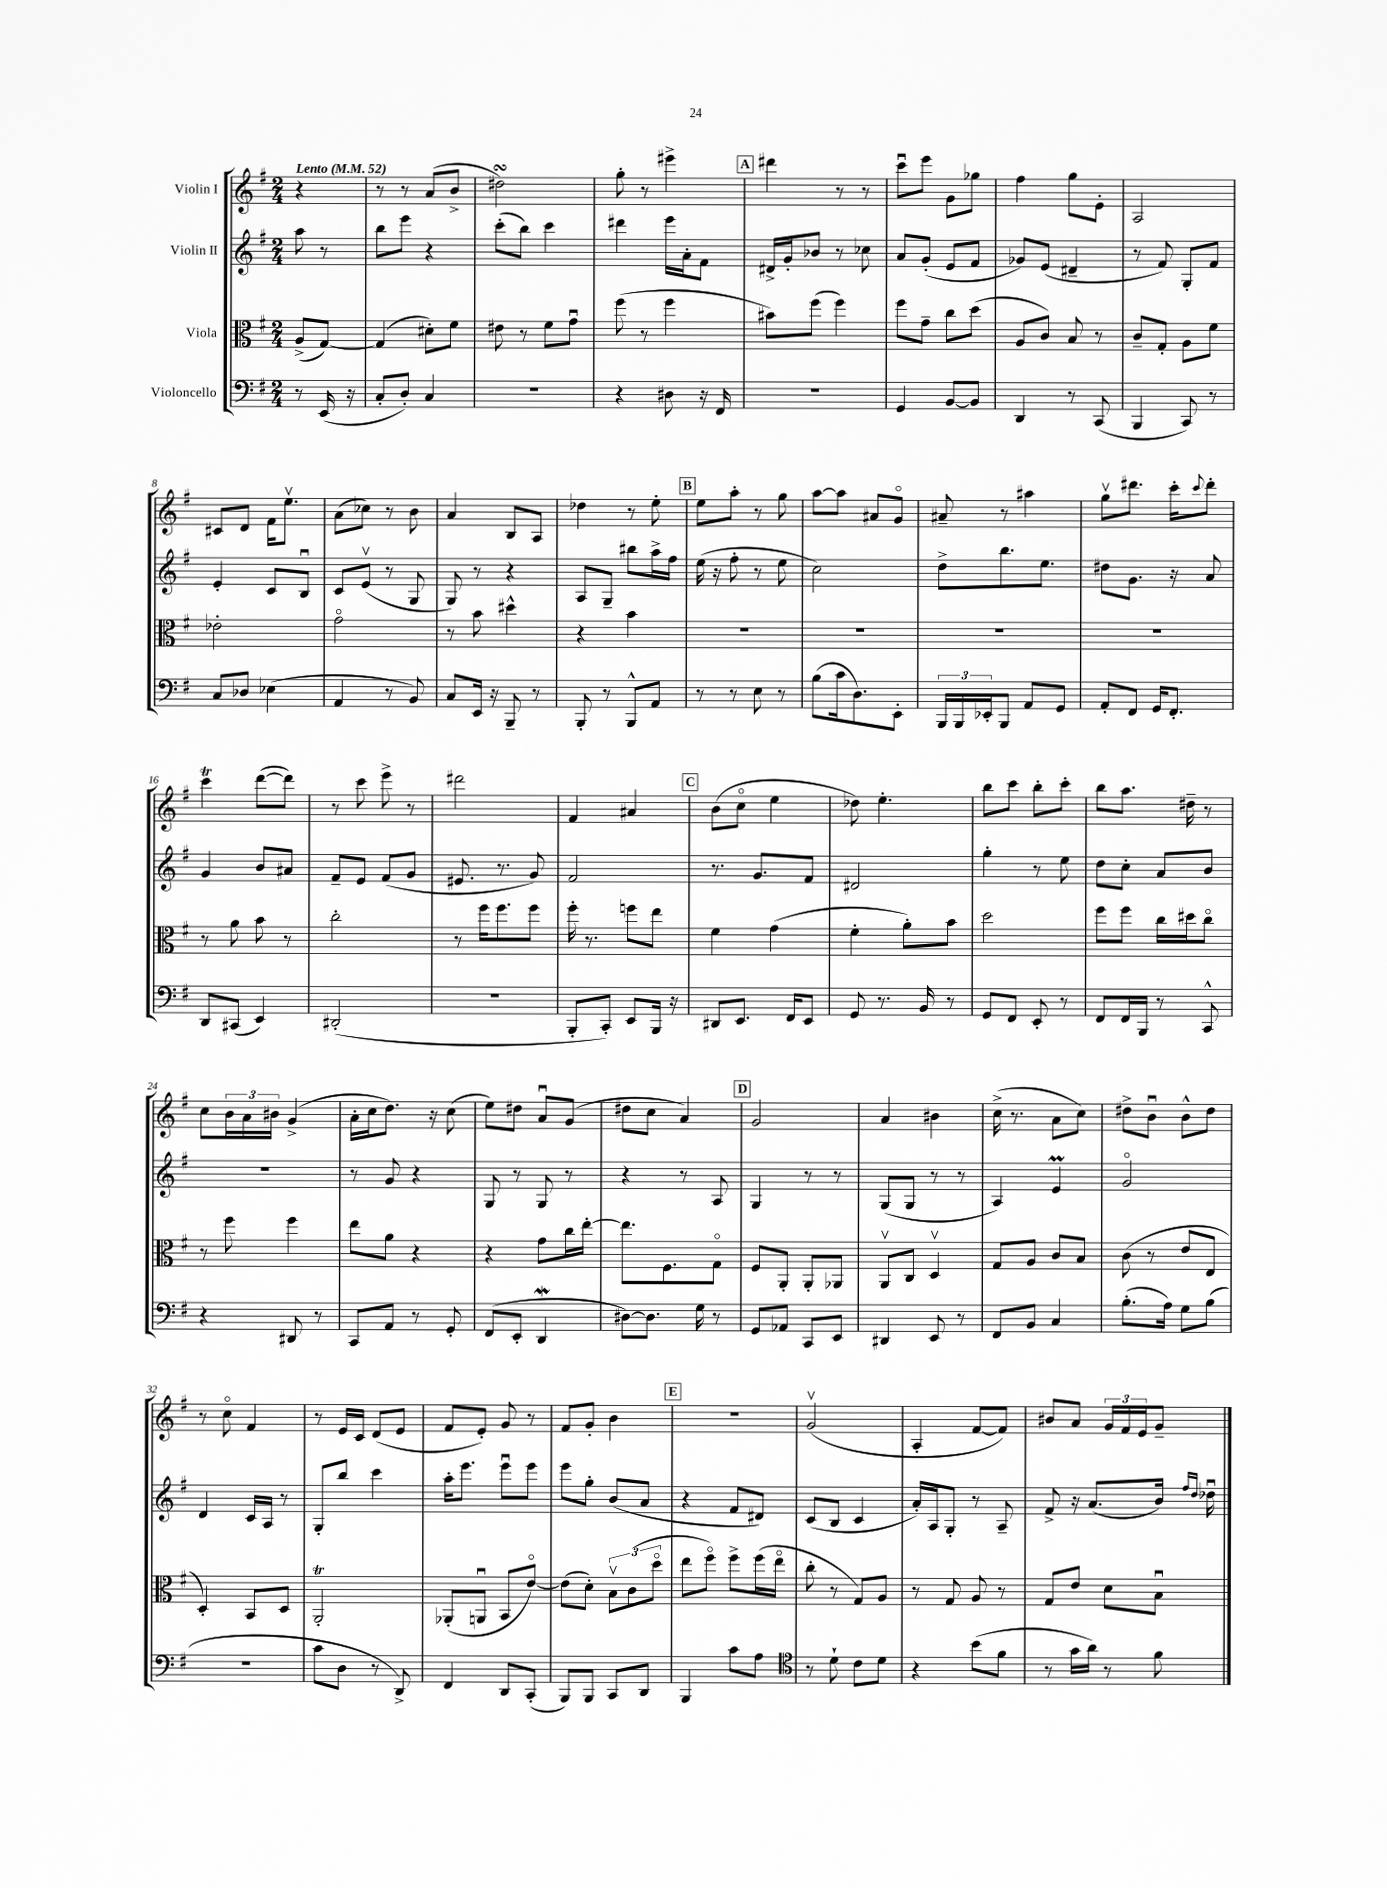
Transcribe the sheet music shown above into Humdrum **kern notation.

**kern	**kern	**kern	**kern
*staff4	*staff3	*staff2	*staff1
*clefF4	*clefC3	*clefG2	*clefG2
*k[f#]	*k[f#]	*k[f#]	*k[f#]
*M2/4	*M2/4	*M2/4	*M2/4
*MM52	*MM52	*MM52	*MM52
8r	(8A^/L	8aa\	4r
(16EE/	[8G/J)	8r	.
16r	.	.	.
=	=	=	=
8C'/L	(4G/]	8bb\L	8r
8D'/J)	.	8eee\J	8r
4C/	8d#'\L)	4r	(8a/L
.	8f#\J	.	8b^/J
=	=	=	=
2r	8e#\	(8ccc'\L	2dd#\)
.	8r	8bb\J)	.
.	8f#\L	4ccc\	.
.	8gu\J	.	.
=	=	=	=
4r	(8ff#\	4ddd#\	8gg'\
.	8r	.	8r
8D#\	4ff#\	16eee\LL	4eee#^\
.	.	16a'\J	.
16r	.	8f#\J	.
16FF#/	.	.	.
=	=	=	=
2r	8b#\L)	16d#^/LL	4ddd#\
.	.	16g'/J	.
.	(8ff#\J	8b-/J	.
.	4ff#\)	8r	8r
.	.	8cc-\	8r
=	=	=	=
4GG/	8ff#\L	8a/L	8cccu\L
.	8g~\J	(8g'/J	8eee\J
[8BB/L	8cc\L	8e/L	8g\L
8BB/]J	(8dd\J	8f#/J	8gg-\J
=	=	=	=
4DD/	8A/L	8g-/L)	4ff#\
.	8c/J)	(8e/J	.
8r	8B/	4d#~/	8gg\L
(8CC/	8r	.	8e'\J
=	=	=	=
4BBB/	8c~/L	8r	2A/
.	8G'/J	8f#/)	.
8CC/)	8A\L	8G'/L	.
8r	8f#\J	8f#/J	.
=	=	=	=
8C/L	2e-'\	4e'/	8c#/L
8D-/J	.	.	8d/J
(4E-\	.	8c/L	16f#\LK
.	.	.	8.eev\J
.	.	8Bu/J	.
=	=	=	=
4AA/	2go\	8c/L	(8a\L
.	.	(8ev/J	8cc-\J)
8r	.	8r	8r
8BB/)	.	8G/	8b\
=	=	=	=
8C/L	8r	8G/)	4a/
16EE/Jk	8b\	8r	.
16r	.	.	.
8BBB~/	4dd#^^\	4r	8B/L
8r	.	.	8A/J
=	=	=	=
8BBB'/	4r	8A/L	4dd-\
8r	.	8G~/J	.
8BBB^^/L	4b\	8bb#\L	8r
8AA/J	.	16aa^\L	8ee'\
.	.	16ff#\JJ	.
=	=	=	=
8r	2r	(16ee\	8ee\L
.	.	16r	.
8r	.	8ff#'\	8aa'\J
8E\	.	8r	8r
8r	.	8ee\	8gg\
=	=	=	=
(8B\L	2r	2cc\)	[8aa\L
16c\k	.	.	8aa\]J
8.D\)	.	.	.
.	.	.	8a#/L
8EE'\J	.	.	8go/J
=	=	=	=
24BBB/LL	2r	8dd^\L	8a#~/
24BBB/	.	.	.
24EE-'/J	.	.	.
8BBB/J	.	8.bb\	8r
8AA/L	.	.	4aa#\
.	.	8.ee\J	.
8GG/J	.	.	.
=	=	=	=
8AA'/L	2r	8dd#\L	8ggv\L
8FF#/J	.	8.g\J	8.ddd#\J
16GG/LK	.	.	.
8.FF#'/J	.	16r	16ccc'\LK
.	.	.	8qqccc/
.	.	8a/	8ddd#'\J
=	=	=	=
8DD/L	8r	4g/	4ccc\
(8CC#/J	8a\	.	.
4EE/)	8b\	8b/L	([8ddd\L
.	8r	8a#/J	8ddd\]J)
=	=	=	=
(2DD#'/	2cc'\	8f#~/L	8r
.	.	8e/J	8ccc\
.	.	(8f#/L	8eee^\
.	.	8g/J	8r
=	=	=	=
2r	8r	8.e#/	2ddd#\
.	16ff#\LK	.	.
.	8.ff#\	8.r	.
.	8ff#\J	8g/)	.
=	=	=	=
8BBB'/L	16ff#'\	2f#/	4f#/
.	8.r	.	.
8CC'/J)	.	.	.
8EE/L	8ff\L	.	4a#/
16BBB/Jk	8ee\J	.	.
16r	.	.	.
=	=	=	=
8DD#/L	4f#\	8.r	(8b\L
8.EE/J	.	.	8cco\J
.	.	8.g/L	.
.	(4g\	.	4ee\
16FF#/LK	.	.	.
8EE/J	.	8f#/J	.
=	=	=	=
8GG/	4f#'\	2d#/	8dd-\)
8.r	.	.	4.ee'\
.	8a'\L)	.	.
16BB/	.	.	.
8r	8b\J	.	.
=	=	=	=
8GG/L	2dd\	4gg'\	8bb\L
8FF#/J	.	.	8ccc\J
8EE'/	.	8r	8bb'\L
8r	.	8ee\	8ccc'\J
=	=	=	=
8FF#/L	8ff#\L	8dd\L	8bb\L
16FF#/L	8ff#\J	8cc'\J	8.aa\J
16BBB/JJ	.	.	.
8r	16cc\LL	8a/L	.
.	16dd#\J	.	16dd#~\
8CC^^/	8cco\J	8b/J	8r
=	=	=	=
4r	8r	2r	8cc\L
.	8ff#\	.	24b\L
.	.	.	24a\
.	.	.	24b#\JJ
8DD#/	4ff#\	.	(4g^/
8r	.	.	.
=	=	=	=
8CC/L	8ee\L	8r	16a'\LL
.	.	.	16cc\J
8AA/J	8a\J	8g/	8.dd\J)
8r	4r	4r	.
.	.	.	16r
8GG'/	.	.	(8cc\
=	=	=	=
(8FF#/L	4r	8G/	8ee\L)
8EE'/J	.	8r	8dd#\J
4DD/	8g\L	8G/	8au/L
.	16cc\L	8r	(8g/J
.	[16ee'\JJ	.	.
=	=	=	=
[8D#\L)	8.ee\]L	4r	8dd#\L
8.D#\]J	.	.	8cc\J
.	8.F#\	.	.
.	.	8r	4a/)
16G\	.	.	.
8r	8Go\J	8A/	.
=	=	=	=
8GG/L	8F#/L	4G/	2g/
8AA-/J	8AA'/J	.	.
8CC/L	8AA'/L	8r	.
8EE/J	8AA-/J	8r	.
=	=	=	=
4DD#/	8AAv/L	(8G/L	4a/
.	8C/J	8G/J	.
8EE/	4Dv/	8r	4b#\
8r	.	8r	.
=	=	=	=
8FF#/L	8G/L	4A/)	(16cc^\
.	.	.	8.r
8BB/J	8A/J	.	.
4C/	8c/L	4e/	8a\L
.	8B/J	.	8cc\J)
=	=	=	=
(8.B'\L	(8c\	2go/	8dd#^\L
.	8r	.	8bu\J
16A\Jk)	.	.	.
8G\L	8e/L	.	8b^^\L
(8B\J	8E/J	.	8dd#\J
=	=	=	=
2r	4D'/)	4d/	8r
.	.	.	8cco\
.	8BB/L	16c/LL	4f#/
.	.	16A/JJ	.
.	8D/J	8r	.
=	=	=	=
8c\L	2AA'/	8G'/L	8r
8D\J	.	8bb/J	16e/LL
.	.	.	16c/JJ
8r	.	4ccc\	(8d/L
8DD^/)	.	.	8e/J
=	=	=	=
4FF#/	(8AA-'/L	16aa'\LK	8f#/L
.	.	8.eee\J	.
.	8AAu/J	.	8e'/J)
8DD/L	8BB/L	8eeeu\L	8g/
(8CC'/J	[8eo/J)	8eee\J	8r
=	=	=	=
8BBB/L)	(8e\]L	8eee\L	8f#/L
8BBB/J	8d'\J)	8gg'\J	8g'/J
8CC/L	12Bv\L	(8b/L	4b\
.	(12c\	.	.
8DD/J	.	8a/J	.
.	12ddo\J	.	.
=	=	=	=
4BBB/	8ee\L	4r	2r
.	8ff#o\J)	.	.
8c\L	8ff#^\L	8f#/L	.
8A\J	(16ff#\L	8d#/J)	.
.	16eeo\JJ	.	.
=	=	=	=
*clefC4	*	*	*
8r	8cc'\	(8c/L	(2gv/
8d`\	8r	8B/J	.
8c\L	8G/L)	4c/	.
8d\J	8A/J	.	.
=	=	=	=
4r	8r	16a'/LL)	4A'/
.	.	16A/J	.
.	8G/	8G'/J	.
(8b\L	8A/	8r	[8f#/L
8f#\J	8r	8A~/	8f#/]J)
=	=	=	=
8r	8G/L	8f#^/	8b#/L
16g\LL	8e/J	16r	8a/J
16a\JJ)	.	(8.a/L	.
8r	8d\L	.	24g/LL
.	.	.	24f#/
.	.	.	24e/J
8f#\	8Bu\J	16b/Jk)	8g~/J
.	.	16qqff#/LL	.
.	.	16qqdd/JJ	.
.	.	16dd-u\	.
==	==	==	==
*-	*-	*-	*-
